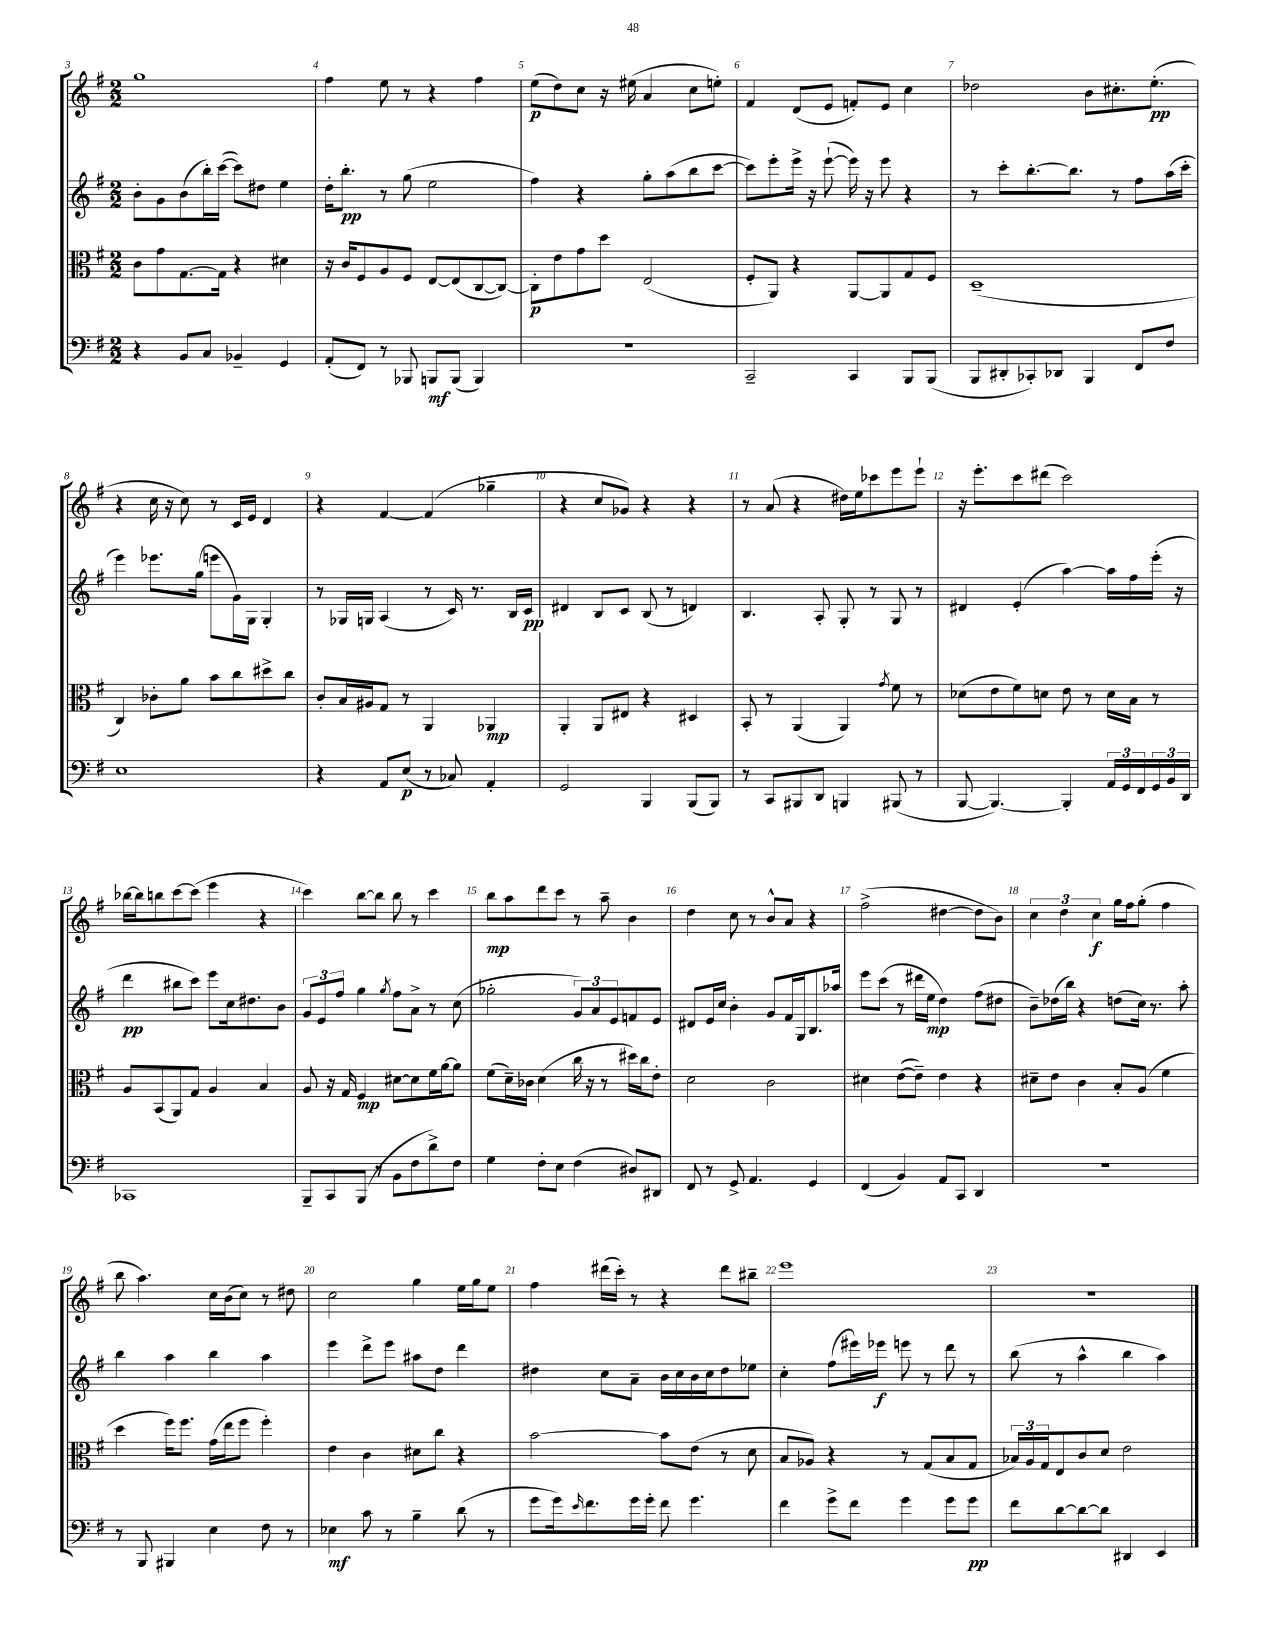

**kern	**dynam	**kern	**dynam	**kern	**dynam	**kern	**dynam
*part4	*part4	*part3	*part3	*part2	*part2	*part1	*part1
*staff4	*staff4	*staff3	*staff3	*staff2	*staff2	*staff1	*staff1
*clefF4	*	*clefC3	*	*clefG2	*	*clefG2	*
*k[f#]	*	*k[f#]	*	*k[f#]	*	*k[f#]	*
*M2/2	*	*M2/2	*	*M2/2	*	*M2/2	*
=3	=3	=3	=3	=3	=3	=3	=3
4r	.	8c\L	.	8b'\L	.	1gg	.
.	.	8g\	.	8g\	.	.	.
8BB/L	.	[8.G\	.	(8b\	.	.	.
8C/J	.	.	.	16bb'\L)	.	.	.
.	.	16G\Jk]	.	([16ccc\JJ	.	.	.
4BB-X~/	.	4r	.	8ccc\L])	.	.	.
.	.	.	.	8dd#X\J	.	.	.
4GG/	.	4d#X\	.	4ee\	.	.	.
=4	=4	=4	=4	=4	=4	=4	=4
(8AA'/L	.	16r	.	16dd'\KL	.	4ff#\	.
.	.	16c/KL	.	8.bb'\J	pp	.	.
8FF#/J)	.	8F#/	.	.	.	.	.
8r	.	8A/	.	8r	.	8ee\	.
8BBB-X/	.	8F#/J	.	(8gg\	.	8r	.
8BBBn/L	mf	[8E/L	.	2ee\	.	4r	.
(8BBB/J	.	(8E/]	.	.	.	.	.
4BBB/)	.	[8C/	.	.	.	4ff#\	.
.	.	8C/J_)	.	.	.	.	.
=5	=5	=5	=5	=5	=5	=5	=5
1r	.	8C'\L]	p	4ff#\)	.	(8ee\L	p
.	.	8e\	.	.	.	8dd\)	.
.	.	8g\	.	4r	.	8cc\J	.
.	.	8dd\J	.	.	.	16r	.
.	.	.	.	.	.	(16ee#X\	.
.	.	(2E/	.	8gg'\L	.	4a/	.
.	.	.	.	(8aa\	.	.	.
.	.	.	.	8bb\	.	8cc\L	.
.	.	.	.	[8ccc\J	.	8een'\J)	.
=6	=6	=6	=6	=6	=6	=6	=6
2CC~/	.	8F#'/L	.	8ccc\L])	.	4f#/	.
.	.	8AA/J)	.	8eee'\	.	.	.
.	.	4r	.	16eee^\Jk	.	(8d/L	.
.	.	.	.	16r	.	.	.
.	.	.	.	([8eee`\	.	8e/J	.
4CC/	.	[8AA/L	.	16eee\])	.	8fn'/L)	.
.	.	.	.	16r	.	.	.
.	.	8AA/]	.	8eee\	.	8e/J	.
8BBB/L	.	8G/	.	4r	.	4cc\	.
(8BBB/J	.	8F#/J	.	.	.	.	.
=7	=7	=7	=7	=7	=7	=7	=7
8BBB/L	.	(1D~	.	8r	.	2dd-X\	.
8DD#X'/	.	.	.	8ccc'\L	.	.	.
8CC-X'/)	.	.	.	[8.bb'\	.	.	.
8DD-X/J	.	.	.	.	.	.	.
.	.	.	.	8.bb\J]	.	.	.
4BBB/	.	.	.	.	.	8b\L	.
.	.	.	.	8r	.	8.cc#X'\	.
8FF#/L	.	.	.	8ff#\L	.	.	.
.	.	.	.	.	.	(8.ee'\J	pp
8F#/J	.	.	.	(16aa\L	.	.	.
.	.	.	.	16ccc'\JJ	.	.	.
!!LO:LB:g=z
=8	=8	=8	=8	=8	=8	=8	=8
1E	.	4C/)	.	4eee\)	.	4r	.
.	.	8c-X'\L	.	8.eee-X\L	.	16cc\	.
.	.	.	.	.	.	16r	.
.	.	8a\J	.	.	.	8cc\)	.
.	.	.	.	(16gg\Jk	.	.	.
.	.	8b\L	.	8eeen\L	.	8r	.
.	.	8cc\	.	16g\L)	.	16c/LL	.
.	.	.	.	16G\JJ	.	16e/JJ	.
.	.	8dd#X^\	.	4G'/	.	4d/	.
.	.	8cc\J	.	.	.	.	.
=9	=9	=9	=9	=9	=9	=9	=9
4r	.	8c'/L	.	8r	.	4r	.
.	.	16B/L	.	16G-X/LL	.	.	.
.	.	16A#X/J	.	16Gn/JJ	.	.	.
8AA/L	.	8G/J	.	(4A/	.	[4f#/	.
(8E/J	p	8r	.	.	.	.	.
8r	.	4AA/	.	8r	.	(4f#/]	.
8C-X/)	.	.	.	16c/)	.	.	.
.	.	.	.	8.r	.	.	.
4AA'/	.	4AA-X/	mp	.	.	4gg-X~\	.
.	.	.	.	16B/LL	.	.	.
.	.	.	.	16c/JJ	pp	.	.
=10	=10	=10	=10	=10	=10	=10	=10
2GG/	.	4AA'/	.	4d#X/	.	4r	.
.	.	8AA/L	.	8B/L	.	8cc/L	.
.	.	8E#X/J	.	8c/J	.	8g-X/J)	.
4BBB/	.	4r	.	(8B/	.	4r	.
.	.	.	.	8r	.	.	.
(8BBB/L	.	4D#X/	.	4dn/)	.	4r	.
8BBB/J)	.	.	.	.	.	.	.
=11	=11	=11	=11	=11	=11	=11	=11
8r	.	8BB'/	.	4.B/	.	8r	.
8CC/L	.	8r	.	.	.	(8a/	.
8BBB#X/	.	(4AA/	.	.	.	4r	.
8DD/J	.	.	.	8A'/	.	.	.
4BBBn/	.	4AA/)	.	8G'/	.	16dd#X\LL)	.
.	.	.	.	.	.	16ee\J	.
.	.	.	.	8r	.	8ccc-X\	.
.	.	8qg/	.	.	.	.	.
(8BBB#X/	.	8f#\	.	8G/	.	8eee\	.
8r	.	8r	.	8r	.	8eee`\J	.
=12	=12	=12	=12	=12	=12	=12	=12
[8BBB/	.	(8d-X\L	.	4d#X/	.	16r	.
.	.	.	.	.	.	8.eee'\L	.
4.BBB/_)	.	8e\	.	.	.	.	.
.	.	8f#\)	.	(4e'/	.	8ccc\	.
.	.	8dn\J	.	.	.	(8ddd#X\J	.
4BBB'/]	.	8e\	.	[4aa\)	.	2ccc\)	.
.	.	8r	.	.	.	.	.
24AA/LL	.	16d\LL	.	16aa\LL]	.	.	.
24GG/	.	.	.	.	.	.	.
.	.	16B\JJ	.	16ff#\	.	.	.
24FF#/	.	.	.	.	.	.	.
24GG/	.	8r	.	(16eee'\JJ	.	.	.
24BB/	.	.	.	.	.	.	.
.	.	.	.	16r	.	.	.
24DD/JJ	.	.	.	.	.	.	.
!!LO:LB:g=z
=13	=13	=13	=13	=13	=13	=13	=13
1CC-X	.	8A/L	.	4ddd\	pp	[16bb-X\LL	.
.	.	.	.	.	.	16bb-\J]	.
.	.	(8BB/	.	.	.	8bbn\	.
.	.	8AA/)	.	8bb#X\L	.	[8ccc\	.
.	.	8G/J	.	8ccc\J)	.	(8ccc\J]	.
.	.	4A/	.	8eee\L	.	4eee\	.
.	.	.	.	16cc\k	.	.	.
.	.	.	.	8.dd#X\	.	.	.
.	.	4B/	.	.	.	4r	.
.	.	.	.	8b\J	.	.	.
=14	=14	=14	=14	=14	=14	=14	=14
8BBB~/L	.	8A/	.	12g/L	.	4ccc\)	.
.	.	.	.	12e/	.	.	.
8CC/	.	16r	.	.	.	.	.
.	.	.	.	12ff#/J	.	.	.
.	.	16G/	.	.	.	.	.
(8BBB/J	.	4F#/	mp	4gg\	.	[8bb\L	.
8r	.	.	.	.	.	8bb\J]	.
.	.	.	.	8qgg/	.	.	.
8BB\L	.	[8d#X\L	.	8ff#\L	.	8bb\	.
8F#\	.	8d#\]	.	8a^\J	.	8r	.
8d^\)	.	16f#\L	.	8r	.	4ccc\	.
.	.	[16a\J	.	.	.	.	.
8F#\J	.	8a\J]	.	(8cc\	.	.	.
=15	=15	=15	=15	=15	=15	=15	=15
4G\	.	(8f#\L	.	2gg-X'\	.	8bb\L	mp
.	.	16d~\L)	.	.	.	8aa\	.
.	.	16c-X\JJ	.	.	.	.	.
8F#'\L	.	(4d\	.	.	.	8ddd\	.
8E\J	.	.	.	.	.	8ccc\J	.
(4F#\	.	16cc\	.	12g/L)	.	8r	.
.	.	16r	.	.	.	.	.
.	.	.	.	12a/	.	.	.
.	.	8r	.	.	.	8aa~\	.
.	.	.	.	12e/	.	.	.
8D#X/L)	.	16dd#X\LL)	.	8fn/	.	4b\	.
.	.	16cc\J	.	.	.	.	.
8DD#X/J	.	8e'\J	.	8e/J	.	.	.
=16	=16	=16	=16	=16	=16	=16	=16
8FF#/	.	2d\	.	8d#X/L	.	4dd\	.
8r	.	.	.	16e/L	.	.	.
.	.	.	.	16cc/JJ	.	.	.
8GG^/	.	.	.	4b'\	.	8cc\	.
4.AA/	.	.	.	.	.	8r	.
.	.	2c\	.	8g/L	.	8b^^/L	.
.	.	.	.	16f#/L	.	8a/J	.
.	.	.	.	16G/J	.	.	.
4GG/	.	.	.	8.B/	.	4r	.
.	.	.	.	16aa-X/Jk	.	.	.
=17	=17	=17	=17	=17	=17	=17	=17
(4FF#/	.	4d#X\	.	8eee\L	.	(2ff#^\	.
.	.	.	.	(8ccc\J	.	.	.
4BB/)	.	([8e\L	.	8r	.	.	.
.	.	8e~\J])	.	16ddd#X\LL	.	.	.
.	.	.	.	16ee\JJ	mp	.	.
8AA/L	.	4e\	.	4dd\)	.	[4dd#X\	.
8CC/J	.	.	.	.	.	.	.
4DD/	.	4r	.	(8ff#\L	.	8dd#\L]	.
.	.	.	.	8dd#X\J	.	8b\J)	.
=18	=18	=18	=18	=18	=18	=18	=18
1r	.	8d#X~\L	.	8b~\L)	.	6cc\	.
.	.	8e\J	.	(16dd-X\L	.	.	.
.	.	.	.	.	.	6dd\	.
.	.	.	.	16bb\JJ)	.	.	.
.	.	4c\	.	4r	.	.	.
.	.	.	.	.	.	6cc\	f
.	.	8B'/L	.	(8ddn\L	.	16gg\LL	.
.	.	.	.	.	.	16ff#\J	.
.	.	(8A/J	.	16cc\Jk)	.	(8gg'\J	.
.	.	.	.	8.r	.	.	.
.	.	4f#\	.	.	.	4ff#\	.
.	.	.	.	8aa'\	.	.	.
!!LO:LB:g=z
=19	=19	=19	=19	=19	=19	=19	=19
8r	.	4dd\	.	4bb\	.	8bb\	.
8BBB/	.	.	.	.	.	4.aa\)	.
4BBB#X/	.	16ff#\KL)	.	4aa\	.	.	.
.	.	8.ff#\J	.	.	.	.	.
4E\	.	(16g\LL	.	4bb\	.	16cc\LL	.
.	.	16ee\J	.	.	.	(16b\J	.
.	.	8ff#\J	.	.	.	8cc\J)	.
8F#\	.	4ff#'\)	.	4aa\	.	8r	.
8r	.	.	.	.	.	8dd#X\	.
=20	=20	=20	=20	=20	=20	=20	=20
4E-X\	mf	4e\	.	4eee\	.	2cc\	.
8c\	.	4c\	.	8ddd^\L	.	.	.
8r	.	.	.	8eee\J	.	.	.
4B~\	.	8d#X\L	.	8aa#X\L	.	4gg\	.
.	.	8cc\J	.	8dd\J	.	.	.
(8d\	.	4r	.	4ddd\	.	16ee\LL	.
.	.	.	.	.	.	16gg\J	.
8r	.	.	.	.	.	8ee\J	.
=21	=21	=21	=21	=21	=21	=21	=21
8g\L	.	[2b\	.	4dd#X\	.	4ff#\	.
16g\k)	.	.	.	.	.	.	.
16qqe/	.	.	.	.	.	.	.
8.f#\	.	.	.	.	.	.	.
.	.	.	.	8cc\L	.	(16ddd#X\LL	.
.	.	.	.	.	.	16ccc'\JJ)	.
16g\L	.	.	.	8a~\J	.	8r	.
16g'\JJ	.	.	.	.	.	.	.
8f#\	.	8b\L]	.	16b\LL	.	4r	.
.	.	.	.	16cc\	.	.	.
4.g\	.	(8e\J	.	16b\	.	.	.
.	.	.	.	16cc\J	.	.	.
.	.	8r	.	8dd#\	.	8ddd#\L	.
.	.	8d\	.	8ee-X\J	.	8bb#X~\J	.
=22	=22	=22	=22	=22	=22	=22	=22
4f#\	.	8B/L	.	4cc'\	.	1eee	.
.	.	8A-X/J)	.	.	.	.	.
8g^\L	.	4r	.	(8ff#\L	.	.	.
8f#\J	.	.	.	16eee#X\L)	.	.	.
.	.	.	.	16eee-X\JJ	f	.	.
4g\	.	8r	.	8eeen\	.	.	.
.	.	(8G/L	.	8r	.	.	.
8g\L	.	8B/	.	8ddd\	.	.	.
8g\J	pp	8G/J	.	8r	.	.	.
=23	=23	=23	=23	=23	=23	=23	=23
8f#\L	.	24B-X/LL)	.	(8bb\	.	1r	.
.	.	24A/	.	.	.	.	.
.	.	24G/J	.	.	.	.	.
[8d\	.	8E/	.	8r	.	.	.
8d\_	.	8c/	.	4aa^^\	.	.	.
8d\J]	.	8d/J	.	.	.	.	.
4DD#X/	.	2e\	.	4bb\	.	.	.
4EE/	.	.	.	4aa\)	.	.	.
==	==	==	==	==	==	==	==
*-	*-	*-	*-	*-	*-	*-	*-
